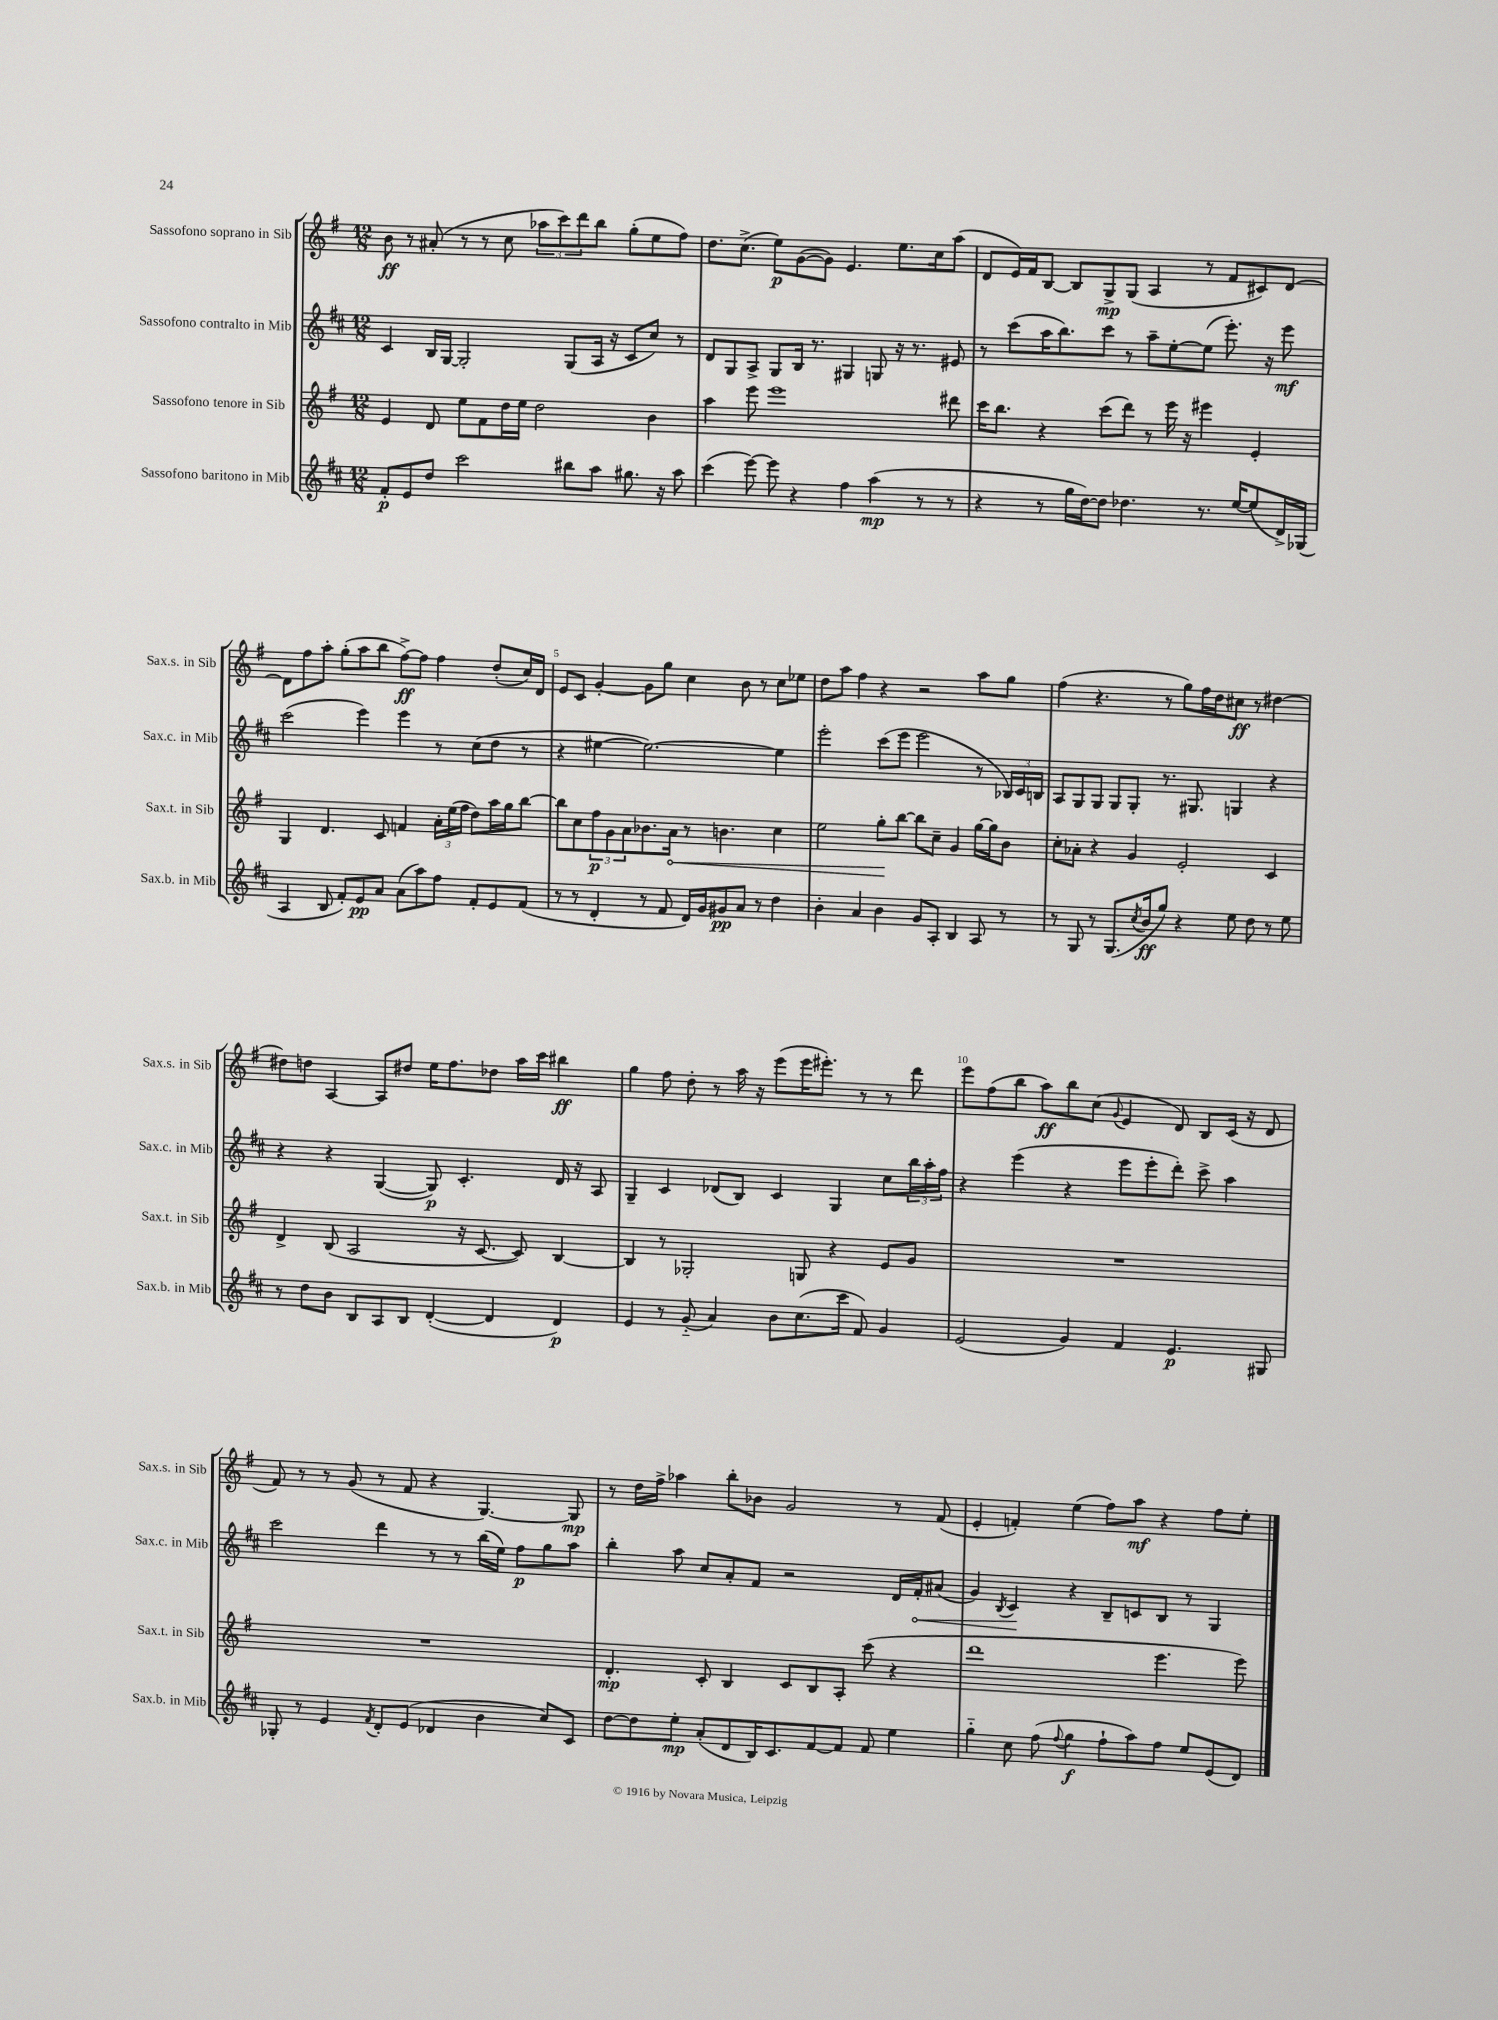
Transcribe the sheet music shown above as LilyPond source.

<<
\new StaffGroup <<
\new Staff = "s0" \with { instrumentName = "Sassofono soprano in Sib" shortInstrumentName = "Sax.s. in Sib" } {
    \clef treble \key g \major \numericTimeSignature \time 12/8
    b'8\ff r8 ais'8-.( r8 r8 c''8 \tuplet 3/2 { aes''8 c'''8) d'''8 } b''8 g''8-.( e''8 fis''8) |
    d''8. c''8.->( e''8\p) g'8~( g'8) e'4. e''8. c''16 a''8( |
    d'8 e'16) fis'16 b8~ b8 g8->\mp g8( a4 r8 fis'8 cis'8) d'8~ |
    d'8 fis''8 a''8-. g''8-.( a''8 b''8 fis''8~->\ff) fis''8 fis''4 d''8-.( c''16) d'16 |
    e'8 c'8 g'4~-. g'8 g''8 c''4 b'8 r8 c''8 ees''8 |
    d''8 a''8 fis''4 r4 r2 a''8 g''8 |
    fis''4( r4. r8 g''8) fis''16 d''16 cis''8\ff r8 dis''4~ |
    dis''8 d''8 a4~ a8 dis''8 e''16 fis''8. des''8 a''16 c'''16 bis''4\ff |
    g''4 fis''8 d''8-. r8 a''16 r16 e'''8( e'''16 eis'''8.-.) r8 r8 d'''8 |
    e'''8 fis''8( b''8 a''8\ff) b''8 c''8( \appoggiatura { g'8 } e'4 d'8) b8 c'16( r16 d'8 |
    fis'8) r8 r8 g'8( r8 fis'8 r4 g4.~) g8\mp |
    r8 d''16 fis''16-> aes''4 b''8-. bes'8 g'2 r8 fis'8( |
    e'4-. f'4-.) e''4( fis''8) a''8\mf r4 fis''8 e''8-. \bar "|." |
}
\new Staff = "s1" \with { instrumentName = "Sassofono contralto in Mib" shortInstrumentName = "Sax.c. in Mib" } {
    \clef treble \key d \major \numericTimeSignature \time 12/8
    cis'4 b16 g16~ g2-. g8( a16 r16 cis'8 cis''8) r8 |
    d'8 g8 a8-> g8 b16 r8. gis4 g8 r16 r8. eis'8 |
    r8 cis'''8( a''16 b''8.) cis'''8 r8 a''8-- e''8~-. e''8( e'''8.-.) r16 e'''8\mf |
    cis'''2( e'''4) e'''4 r8 cis''8( d''8 r8 |
    r4 eis''4~ eis''2.~) eis''4 |
    e'''2-. cis'''8( e'''8 e'''2 r8 \tuplet 3/2 { bes16) cis'16 b16 } |
    a8 g8 g8 g8 g8-. r8. gis8. g4 r4 |
    r4 r4 g4~( g8\p) cis'4.-. d'16 r16 a8 |
    g4-- cis'4 des'8( b8) cis'4 g4 cis''8 \tuplet 3/2 { b''16 a''16-. fis''16 } |
    r4 e'''4( r4 e'''8 e'''8-. d'''8-.) cis'''8-> a''4 |
    cis'''2 d'''4 r8 r8 b''16( e''16) fis''8\p g''8 a''8 |
    b''4-. a''8 cis''8 a'8-. fis'8 r2 d'16 \once \override Hairpin.circled-tip = ##t fis'16-.\< ais'8( |
    g'4) \acciaccatura { b8 } cis'4\! r4 b8-- c'8 b8 r8 g4 \bar "|." |
}
\new Staff = "s2" \with { instrumentName = "Sassofono tenore in Sib" shortInstrumentName = "Sax.t. in Sib" } {
    \clef treble \key g \major \numericTimeSignature \time 12/8
    e'4 d'8 e''8 fis'8 d''16 e''16 d''2 b'4 |
    a''4 e'''8 e'''1 dis'''8 |
    c'''16 b''8. r4 c'''8( d'''8) r8 e'''16 r16 eis'''4 e'4-. |
    g4 d'4. c'8 f'4 \tuplet 3/2 { a'16-. e''16( fis''16 } d''8) a''16 g''16 b''8~ |
    b''8 c''8 \tuplet 3/2 { fis''8\p g'8 a'8 } bes'8. \once \override Hairpin.circled-tip = ##t a'16\< r8 b'4. c''4 |
    e''2 g''8-.\! b''8~ b''8 c''8-- g'4 g''16~ g''16 b'8 |
    c''8-. aes'8-. r4 g'4 e'2-. c'4 |
    d'4-> b8( a2 r16 c'8.~ c'8) b4~ |
    b4 r8 ges2-. g8 r4 e'8 g'8 |
    R1. |
    R1. |
    d'4.-.\mp c'8-. b4 c'8 b8 a8-. c'''8( r4 |
    d'''1 e'''4. e'''8) \bar "|." |
}
\new Staff = "s3" \with { instrumentName = "Sassofono baritono in Mib" shortInstrumentName = "Sax.b. in Mib" } {
    \clef treble \key d \major \numericTimeSignature \time 12/8
    fis'8-.\p e'8 d''8 cis'''2 bis''8 a''8 gis''8. r16 a''8 |
    cis'''4( e'''8~) e'''8 r4 fis''4 a''4\mp( r8 r8 |
    r4 r8 g''16 d''16~) d''8 des''4. r8. e''16~ e''8( d'16->) ges16( |
    a4 b8 fis'8-.) e'8\pp a'8 a'8( a''8) fis''8 fis'8-. e'8 fis'8( |
    r8 r8 d'4-. r8 fis'8 d'16) g'16 gis'8\pp a'8 r8 d''4 |
    b'4-. a'4 b'4 g'8 a8-. b4 a8 r8 |
    r8 g8 r8 g8.( \acciaccatura { cis''8 } b'16\ff g''8) r4 e''8 d''8 r8 e''8 |
    r8 d''8 b'8 b8 a8 b8 d'4~-.( d'4 d'4\p) |
    e'4 r8 g'8-_( a'4) b'8 cis''8.( cis'''16 fis'8) g'4 |
    e'2( g'4) fis'4 e'4.\p gis8 |
    ges8-. r8 e'4 \acciaccatura { fis'8 } d'8-. e'8( des'4 b'4 cis''8) cis'8 |
    d''8~ d''8 e''8-.\mp a'8-.( d'8 b16) cis'8. fis'8~ fis'8 fis'8 e''4 |
    g''4-_ cis''8 fis''8( \appoggiatura { fis''8 } g''4\f fis''8-! a''8) fis''8 e''8 e'8( d'8) \bar "|." |
}
>>
>>
\layout { \context { \Score \override BarNumber.break-visibility = ##(#f #t #t) barNumberVisibility = #(every-nth-bar-number-visible 5) } }
